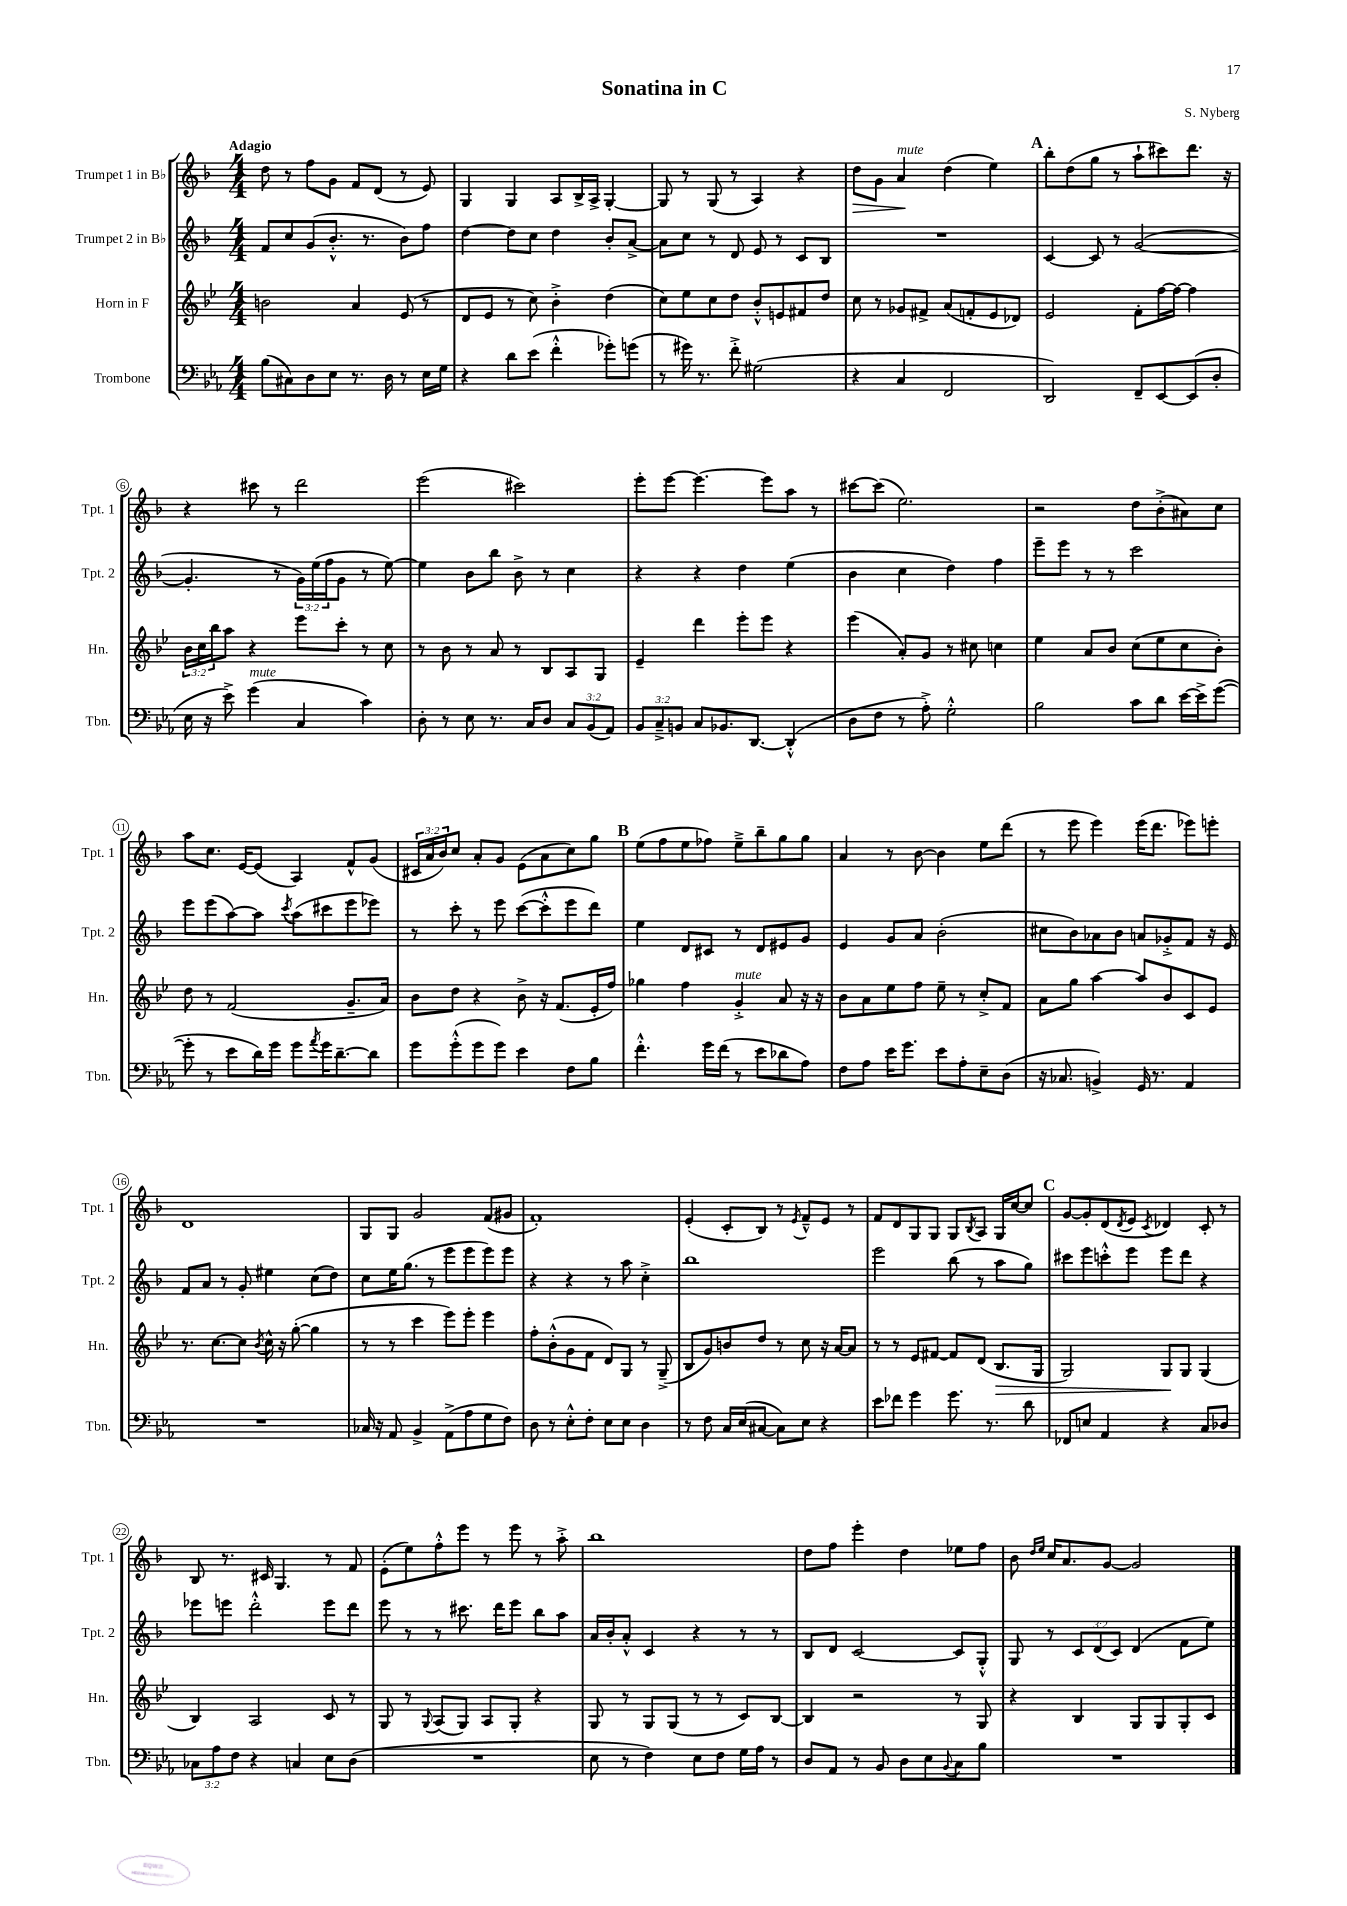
\header { title = "Sonatina in C" composer = "S. Nyberg" }
<<
\new StaffGroup <<
\new Staff = "s0" \with { instrumentName = "Trumpet 1 in Bb" shortInstrumentName = "Tpt. 1" } {
    \clef treble \key f \major \numericTimeSignature \time 4/4 \override Staff.TupletNumber.text = #tuplet-number::calc-fraction-text \tempo "Adagio"
    d''8 r8 f''8 g'8 f'8 d'8( r8 e'8) |
    g4 g4 a8 bes16-> a16-> g4~-. |
    g8 r8 g8( r8 a4) r4 |
    d''8\> g'8 a'4\!^\markup { \italic "mute" } d''4( e''4) |
    \mark \markup { \bold "A" } bes''8-. d''8( g''8 r8 a''8-! cis'''8) d'''8. r16 |
    r4 cis'''8 r8 d'''2 |
    e'''2( cis'''2) |
    e'''8-. e'''8~ e'''4.~ e'''8 a''8 r8 |
    cis'''8~ cis'''8( e''2.) |
    r2 d''8 bes'8-.->( ais'8) c''8 |
    a''8 c''8. e'16~ e'8( a4) f'8-^ g'8( |
    \tuplet 3/2 { cis'16 a'16 bes'16) } c''8 a'8-. g'8 e'8( a'8 c''8) g''8 |
    \mark \markup { \bold "B" } e''8( f''8 e''8 fes''8) e''8---> bes''8-- g''8 g''8 |
    a'4 r8 bes'8~ bes'4 e''8 d'''8( |
    r8 e'''8 e'''4) e'''16( d'''8. ees'''8) e'''8-. |
    d'1 |
    g8 g8 g'2 f'8( gis'8 |
    f'1-.) |
    e'4-.( c'8-. bes8) r8 \acciaccatura { e'8 } f'8---^ e'8 r8 |
    f'8 d'8 g8 g8 g8 \acciaccatura { bes8 } a8 g16 c''16~ c''8 |
    \mark \markup { \bold "C" } g'8~ g'8-. d'8( \acciaccatura { d'8 } e'8 \acciaccatura { c'8 } des'4) c'8-. r8 |
    bes8 r8. cis'16 g4. r8 f'8 |
    e'8-.( e''8) f''8-.-^ e'''8 r8 e'''8 r8 a''8-.-> |
    bes''1 |
    d''8 f''8 e'''4-. d''4 ees''8 f''8 |
    bes'8 \grace { d''16 e''16 } c''16 a'8. g'8~ g'2 \bar "|." |
}
\new Staff = "s1" \with { instrumentName = "Trumpet 2 in Bb" shortInstrumentName = "Tpt. 2" } {
    \clef treble \key f \major \numericTimeSignature \time 4/4 \override Staff.TupletNumber.text = #tuplet-number::calc-fraction-text
    f'8 c''8 g'8( bes'8.-.-^ r8. bes'8) f''8 |
    d''4~ d''8 c''8 d''4 bes'8-. a'8~-> |
    a'8 c''8 r8 d'8 e'8 r8 c'8 bes8 |
    R1 |
    \mark \markup { \bold "A" } c'4~ c'8 r8 g'2~( |
    g'4.-. r8 \tuplet 3/2 { g'16) e''16( f''16 } g'8 r8 e''8~) |
    e''4 bes'8 bes''8 bes'8-> r8 c''4 |
    r4 r4 d''4 e''4( |
    bes'4 c''4 d''4) f''4 |
    e'''8-- e'''8 r8 r8 c'''2 |
    e'''8 e'''8( a''8~) a''8 \acciaccatura { c'''8 } a''8( cis'''8 e'''8 ees'''8) |
    r8 c'''8-. r8 e'''8 c'''8~( c'''8-.-^ e'''8 d'''8) |
    \mark \markup { \bold "B" } e''4 d'8 cis'8 r8 d'8 eis'8 g'8 |
    e'4 g'8 a'8 bes'2-.( |
    cis''8 bes'8) aes'8 bes'8 a'8 ges'8-.-> f'8 r16 e'16 |
    f'8 a'8 r8 g'8-. eis''4 c''8( d''8) |
    c''8 e''16 g''8.( r8 e'''8 e'''8 e'''8) e'''8 |
    r4 r4 r8 a''8 c''4-.-> |
    bes''1 |
    e'''2 bes''8( r8 a''8 g''8) |
    \mark \markup { \bold "C" } cis'''8 e'''8 c'''8-.-^ e'''8 e'''8 d'''8 r4 |
    ees'''8 e'''8 d'''2-.-^ e'''8 d'''8 |
    e'''8 r8 r8 cis'''8. d'''16 e'''8 bes''8 a''8 |
    a'16 bes'16-. a'8-.-^ c'4 r4 r8 r8 |
    bes8 d'8 c'2~ c'8 g8-.-^ |
    g8 r8 \tuplet 3/2 { c'8 d'8( c'8) } d'4( f'8 e''8) \bar "|." |
}
\new Staff = "s2" \with { instrumentName = "Horn in F" shortInstrumentName = "Hn." } {
    \clef treble \key bes \major \numericTimeSignature \time 4/4 \override Staff.TupletNumber.text = #tuplet-number::calc-fraction-text
    b'2 a'4 ees'8( r8 |
    d'8 ees'8 r8 c''8) bes'4-.-> d''4( |
    c''8) ees''8 c''8 d''8 bes'8-.-^ e'8 fis'8 d''8 |
    c''8 r8 ges'8 fis'8-> a'8( f'8-. ees'8 des'8) |
    \mark \markup { \bold "A" } ees'2 f'8-. f''16~ f''16~ f''4 |
    \tuplet 3/2 { bes'16 c''16 bes''16 } a''8 r4 ees'''8 c'''8-. r8 c''8 |
    r8 bes'8 r8 a'8 r8 bes8 a8 g8 |
    ees'4-- d'''4 ees'''8-. ees'''8 r4 |
    ees'''4( a'8-.) g'8 r8 cis''8 c''4 |
    ees''4 a'8 bes'8 c''8( ees''8 c''8 bes'8-.) |
    d''8 r8 f'2( g'8.-- a'16) |
    bes'8 d''8 r4 bes'8-> r16 f'8.( ees'16-. f''16) |
    \mark \markup { \bold "B" } ges''4 f''4 g'4-.->^\markup { \italic "mute" } a'8 r16 r16 |
    bes'8 a'8 ees''8 f''8 ees''8-- r8 c''8-.-> f'8 |
    a'8 g''8 a''4~ a''8 bes'8 c'8 ees'8 |
    r8. c''8.~ c''8 \acciaccatura { bes'8 } c''16-^ r16 g''8~-.( g''4 |
    r8 r8 c'''4 ees'''8) ees'''8-. ees'''4 |
    f''8-. bes'8-.-^( g'8 f'8 d'8) g8 r8 g8--->( |
    bes8 g'8) b'8 d''8 r8 c''8 r16 a'16~ a'8 |
    r8 r8 ees'8 fis'8~ fis'8 d'8( bes8.\> g16 |
    \mark \markup { \bold "C" } g2) g8\! g8 g4( |
    bes4) a2 c'8 r8 |
    g8 r8 \appoggiatura { g8 } a8( g8) a8 g8-. r4 |
    g8 r8 g8 g8( r8 r8 c'8) bes8~ |
    bes4 r2 r8 g8 |
    r4 bes4 g8 g8 g8-. c'8 \bar "|." |
}
\new Staff = "s3" \with { instrumentName = "Trombone" shortInstrumentName = "Tbn." } {
    \clef bass \key ees \major \numericTimeSignature \time 4/4 \override Staff.TupletNumber.text = #tuplet-number::calc-fraction-text
    bes8( cis8) d8 ees8 r8. d16 r8 ees16 g16 |
    r4 d'8 ees'8( f'4-.-^ ges'8-.) g'8( |
    r8 gis'16) r8. f'8-.-> gis2( |
    r4 c4 f,2 |
    \mark \markup { \bold "A" } d,2) f,8-- ees,8~ ees,8( d8-. |
    ees16 r16 ees'8->) g'4^\markup { \italic "mute" }( c4 c'4) |
    d8-. r8 ees8 r8. c16 d8 \tuplet 3/2 { c8 bes,8( aes,8) } |
    \tuplet 3/2 { bes,8 c8---> b,8 } c8 bes,8. d,8.~ d,4-.-^( |
    d8 f8 r8 aes8-.->) g2-.-^ |
    bes2 c'8 d'8 ees'16~ ees'16-> g'8~( |
    g'8-. r8 ees'8 d'16) g'16 g'8 \acciaccatura { aes'8 } g'16 d'8.~-- d'8 |
    g'8 g'8-.-^( g'8 g'8) ees'4 f8 bes8 |
    \mark \markup { \bold "B" } f'4.-.-^ g'16 f'16( r8 ees'8 des'8 aes8) |
    f8 aes8 ees'16 g'8. ees'8 aes8-. ees8-- d8( |
    r16 ces8. b,4->) g,16 r8. aes,4 |
    R1 |
    ces16 r16 aes,8 bes,4-> aes,8->( aes8 g8 f8) |
    d8 r8 ees8-.-^ f8-. ees8 ees8 d4 |
    r8 f8 c16 ees16( cis8~ cis8) ees8 r4 |
    ees'8 fes'8 g'4 g'8. r8. d'8 |
    \mark \markup { \bold "C" } fes,8 e8 aes,4 r4 c8 des8 |
    \tuplet 3/2 { ces8 aes8 f8 } r4 c4 ees8 d8( |
    R1 |
    ees8 r8 f4) ees8 f8 g16 aes16 r8 |
    d8 aes,8 r8 bes,8 d8 ees8 \appoggiatura { bes,8 } c8 bes8 |
    R1 \bar "|." |
}
>>
>>
\layout { \context { \Score \override BarNumber.stencil = #(make-stencil-circler 0.1 0.3 ly:text-interface::print) } }
